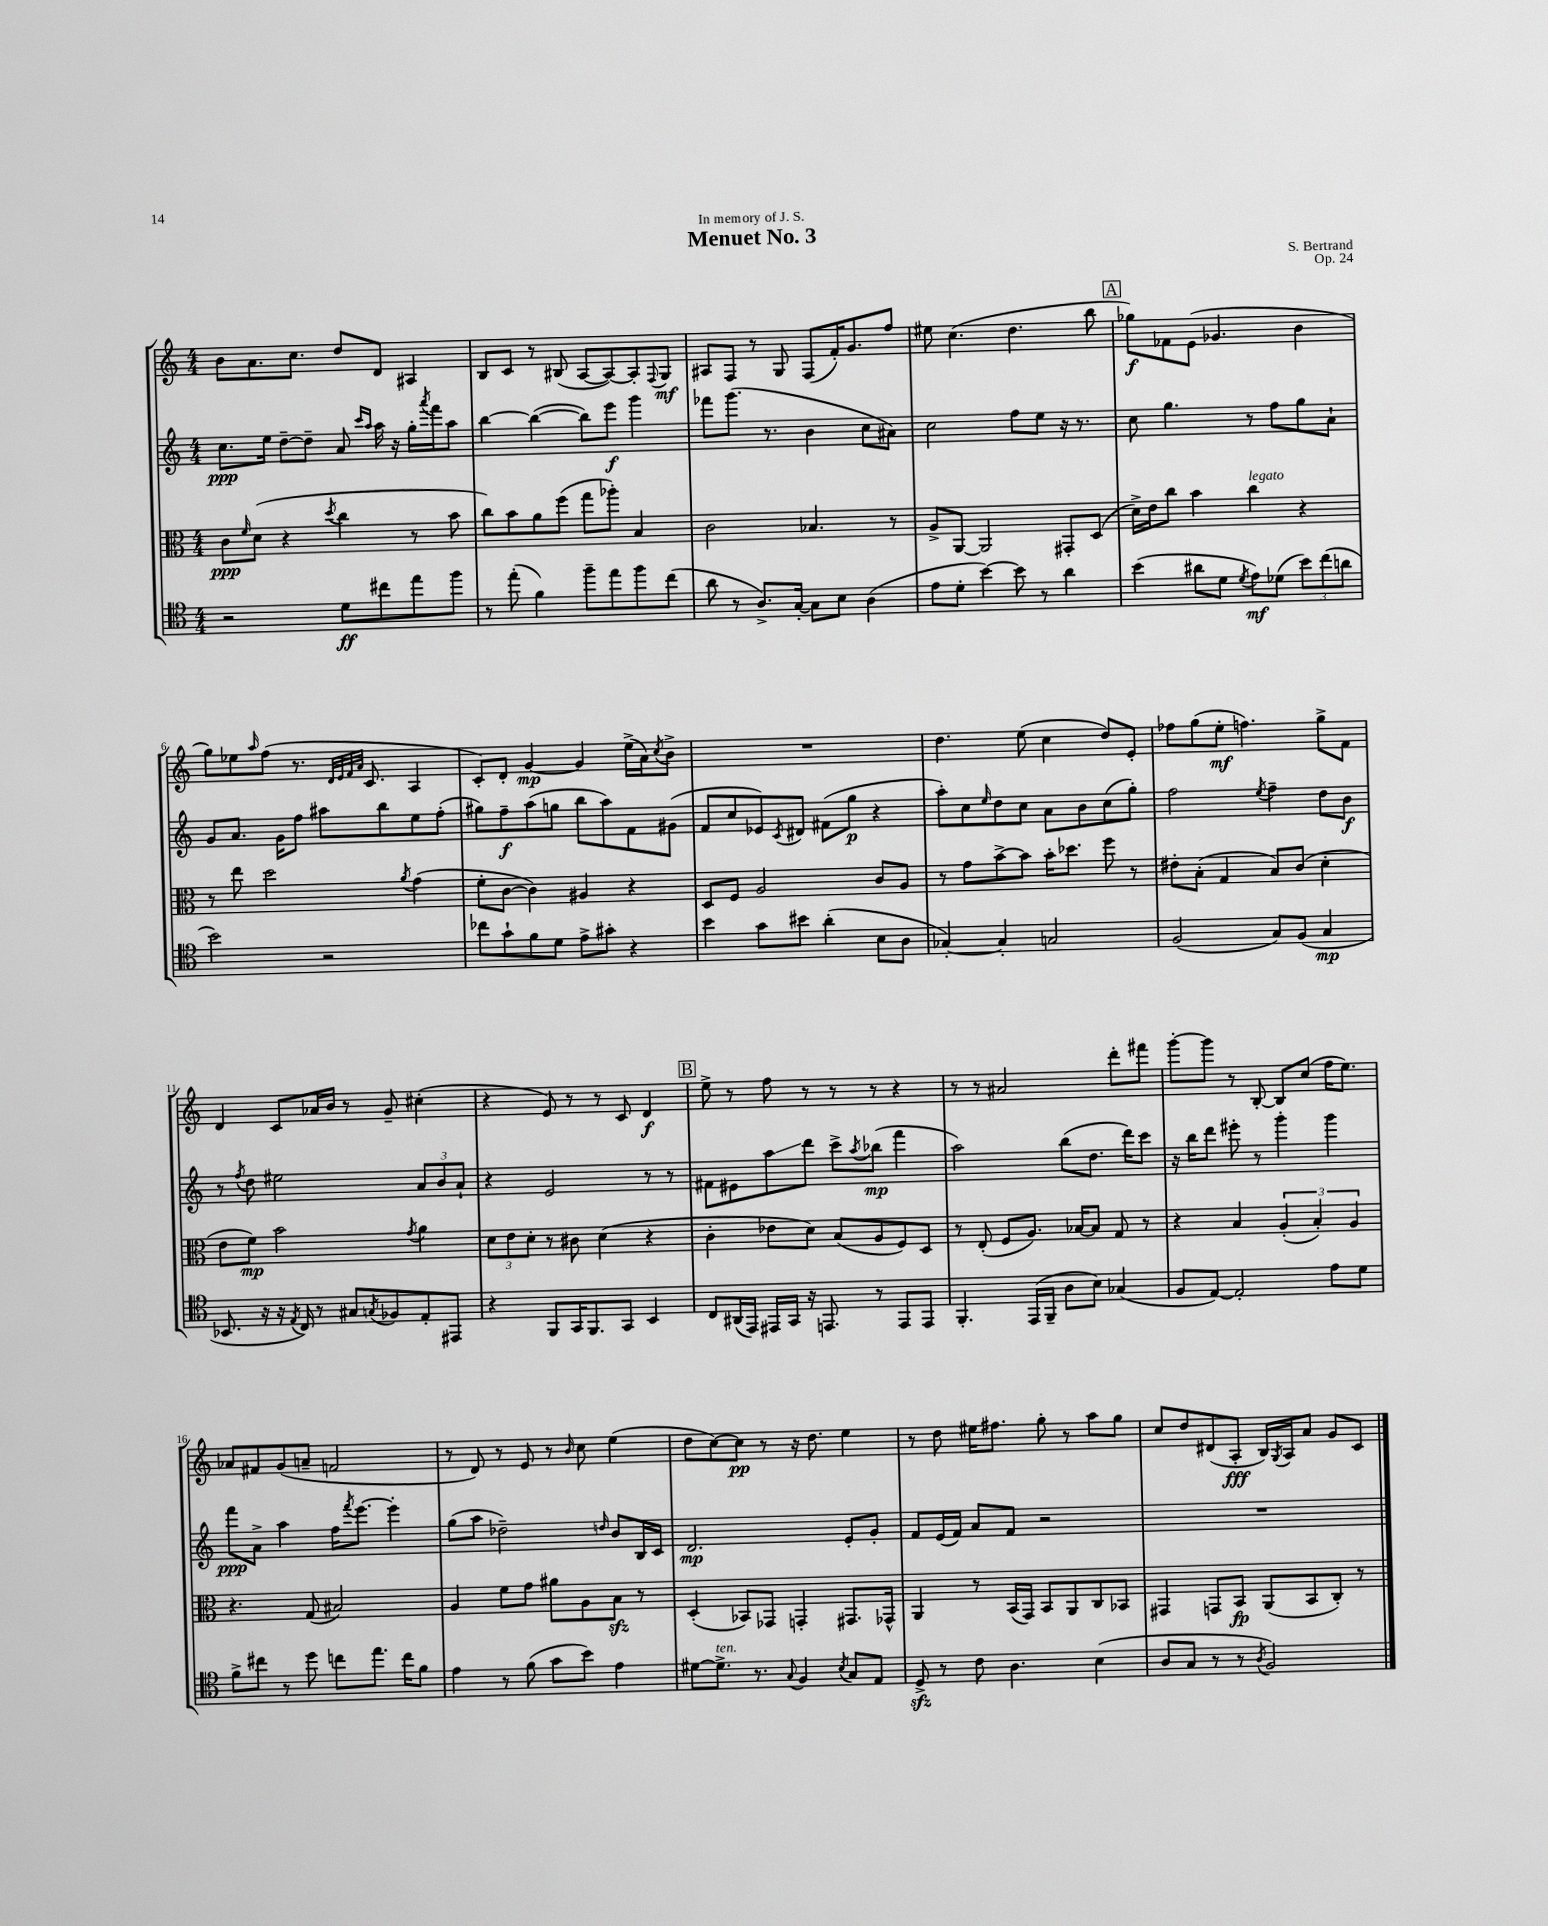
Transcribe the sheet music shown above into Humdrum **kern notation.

**kern	**kern	**kern	**kern
*staff4	*staff3	*staff2	*staff1
*clefC4	*clefC3	*clefG2	*clefG2
*k[]	*k[]	*k[]	*k[]
*M4/4	*M4/4	*M4/4	*M4/4
2r	8c\L	8.cc\L	8b\L
.	16qqf/	.	.
.	(8d\J	.	8.a\
.	.	16ee\Jk	.
.	4r	[8dd~\L	.
.	.	.	8.cc\J
.	.	8dd~\]J	.
.	8qdd/	.	.
8d\L	4cc\	8a/	8dd/L
.	.	16qqccc/LL	.
.	.	16qqaa/JJ	.
8cc#\	.	16aa\	8d/J
.	.	16r	.
8ee\	8r	16gg'\LL	4A#/
.	.	8qaaa/	.
.	.	16fff\J	.
8ff\J	8b\	8aa\J	.
=	=	=	=
8r	8cc\L)	[4bb\	8B/L
(8ee'\	8b\	.	8c/J
4f\)	8a\	(4bb\_	8r
.	(8ff\J	.	(8B#/
8ff~\L	8gg\L	8bb\]L)	[8A/L
8ee\	8aa-'\J)	8eee\J	8A/_)
8ff\	4B/	4ggg\	8A'/]
.	.	.	8qqF/
(8cc\J	.	.	8G/J
=	=	=	=
8a\	2c\	8fff-\L	8A#/L
8r	.	(8.ggg\J	8F/J
8.A^/L)	.	.	8r
.	.	8.r	.
.	.	.	8G/
[16G'/Jk	.	.	.
8G\]L	4.B-/	4b\	(8F/L
8B\J	.	.	16f'/K)
.	.	.	8.g/
(4A\	.	8cc\L	.
.	8r	8a#\J)	8ff/J
=	=	=	=
8e\L	8A^/L	2cc\	8ee#\
8d'\J	[8AA/J	.	(4.cc\
[4b\)	2AA/]	.	.
8b\]	.	8ff\L	4.dd\
8r	.	8ee\J	.
4a\	8GG#'/L	16r	.
.	.	8.r	.
.	(8D/J	.	8bb\
=	=	=	=
(4b\	16d^\LL)	8cc\	8gg-\L)
.	16e\J	.	.
.	8cc\J	4.gg\	8f-\
8a#\L	4b\	.	(8e\J
8d\J	.	.	4.g-/
8qd/	.	.	.
8e\L)	4cc\	8r	.
(8d-\J	.	8ff\L	.
12b\L)	4r	8gg\	4b\
(12cc\	.	.	.
.	.	8a`\J	.
12a\J	.	.	.
=	=	=	=
2b\)	8r	8g/L	8gg\L)
.	8ee\	8.a/J	8ee-\
.	.	.	16qqaa/
.	2dd\	.	(8ff\J
.	.	16g\LK	.
.	.	8ff\J	8.r
2r	.	8aa#\L	.
.	.	.	32qqd/LLL
.	.	.	32qqe/
.	.	.	32qqf/
.	.	.	32qqa/JJJ
.	.	.	8.c/
.	.	8bb\	.
.	8qa/	.	.
.	(4g\	8ee\	4A/
.	.	(8ff'\J	.
=	=	=	=
8cc-\L	8f'\L	8gg#\L)	8c'/L)
8g`\	[8c\J	8ff~\	8d'/J
8f\	4c\])	(8aa\	[4g/
8d\J	.	8gg\J	.
8e^\L	4A#/	8bb\L	4g/]
8g#'\J	.	8aa\)	.
4r	4r	8f\	(16ee^\LL
.	.	.	16a\J)
.	.	.	8qcc/
.	.	(8g#\J	8b^\J
=	=	=	=
4b\	8D/L	8f/L	1r
.	8F/J	8cc/	.
8g\L	2A/	8e-/)	.
.	.	8qc/	.
8b#\J	.	8d#/J	.
(4a'\	.	(8f#\L	.
.	.	8gg\J	.
8B\L	8c/L	4r	.
8A\J	8A/J	.	.
=	=	=	=
[4G-'/)	8r	8aa'\L)	4.dd\
.	8g\L	8cc\	.
.	.	16qqee/	.
4G-'/]	[8b^\	8dd\	.
.	8b\]J	8cc\J	(8ee\
2G/	16b'\LK	8a\L	4cc\
.	8.dd-\J	.	.
.	.	8b\	.
.	8ff\	(8cc\	8dd/L)
.	8r	8gg'\J)	8e'/J
=	=	=	=
(2F/	8e#'\L	2ff\	8ff-\L
.	(8B'\J	.	(8gg\
.	4G/	.	8ee'\J
.	.	.	4.ff\)
.	.	8qee/	.
8G/L)	8B/L)	4ff~\	.
(8F/J	(8c/J	.	.
4G/	4d'\	8dd\L	8gg^\L
.	.	8b\J	8f\J
=	=	=	=
8.BB-/	8e\L	8r	4d/
.	.	8qff/	.
.	8f\J)	8dd\	.
16r	.	.	.
16r	2b\	2ee#\	8c/L
8qE/	.	.	.
16C/)	.	.	.
8r	.	.	16a-/L
.	.	.	16b/JJ
8G#/L	.	.	8r
8qG/	.	.	.
8F-/	.	.	8g~/
.	8qg/	.	.
8E'/	4a\	12a/L	(4cc#'\
.	.	12b/	.
8EE#/J	.	.	.
.	.	12a`/J	.
=	=	=	=
4r	12d\L	4r	4r
.	12e\	.	.
.	12d'\J	.	.
8FF/L	8r	2e/	8e/)
16GG/K	8c#\	.	8r
8.FF/	.	.	.
.	(4d\	.	8r
8GG/J	.	.	8c/
4BB/	4r	8r	4d/
.	.	8r	.
=	=	=	=
8C/L	4c'\	8f#\L	8ee^\
(16AA#/L	.	8e#\	8r
16EE/JJ)	.	.	.
16EE#/LL	8e-\L	8aa\	8ff\
16GG/JJ	.	.	.
16r	8d\J)	8ddd\J	8r
8.EE/	.	.	.
.	(8B/L	8ccc^\L	8r
.	.	8qaa/	.
8r	8A/	(8bb-\J	8r
8EE/L	8F/)	4fff\	4r
8EE/J	8D/J	.	.
=	=	=	=
4.FF'/	8r	2aa\)	8r
.	(8E'/	.	8r
.	8F/L	.	2a#/
(16EE/LL	8.A/J)	.	.
16FF~/JJ	.	.	.
8A\L	.	(8bb\L	.
.	[16B-/LK	.	.
8B\J)	8B-/]J	8.dd\J	.
(4G-/	8G/	.	8ddd'\L
.	.	16ddd\LK)	.
.	8r	8ccc\J	8fff#\J
=	=	=	=
8F/L	4r	16r	[8ggg'\L
.	.	16bb\LK	.
[8E/J)	.	8ddd\J	8ggg\]J
2E'/]	4B/	8eee#'\	8r
.	.	8r	[8B'/
.	(6A'/	4ggg'\	8B/]L
.	.	.	(8cc/J
.	6B'/)	.	.
8e\L	.	4ggg\	16ff\LK
.	.	.	8.ee\J)
.	6A/	.	.
8d\J	.	.	.
=	=	=	=
8f^\L	4.r	8fff\L	8a-/L
8cc#\J	.	8a^\J	8f#/
8r	.	4aa\	(8g/
8dd\	(8G/	.	8a~/J
8cc\L	2B#/)	16ff\LK	2f/
.	.	8qfff/	.
.	.	[8.eee\J	.
8.ee\J	.	.	.
.	.	4eee'\]	.
16cc\LK	.	.	.
8f\J	.	.	.
=	=	=	=
4e\	4A/	(8gg\L	8r
.	.	8aa\J	8d/)
8r	8f\L	2dd-~\)	8r
(8f\	8g\J	.	8e/
8g\L	8a#\L	.	8r
.	.	.	16qqb/
8b\J)	8A\	.	8cc\
.	.	16qqdd/	.
4e\	8B\J	8b/L	(4ee\
.	8r	16B/L	.
.	.	16c/JJ	.
=	=	=	=
[8d#\L	(4D'/	2.d/	8dd\L
8.d#^\]J	.	.	[8cc\)
.	8BB-/L)	.	8cc\]J
8.r	.	.	.
.	8GG-/J	.	8r
8qqG/	.	.	.
4F/	4GG'/	.	16r
.	.	.	8.dd\
8qB/	.	.	.
8G/L	8.GG#/L	8e'/L	4ee\
8E/J	.	8g'/J	.
.	16GG-^^/Jk	.	.
=	=	=	=
8D^/	4AA/	8f/L	8r
8r	.	(16e/L	8dd\
.	.	16f/JJ)	.
8c\	8r	8a/L	16ee#\LK
.	.	.	8.ff#\J
4.A\	(16BB/LL	8f/J	.
.	16GG/JJ)	.	.
.	8BB/L	2r	8gg'\
.	8AA/	.	8r
(4B\	8C/	.	8aa\L
.	8BB-/J	.	8gg\J
=	=	=	=
8A/L	4GG#/	1r	8cc/L
8G/J	.	.	8dd/
8r	8GG/L	.	(8d#/
8r	8BB/J	.	8A'/J
8qA/	.	.	.
2F/)	(8AA/L	.	16B/LL)
.	.	.	8qG/
.	.	.	16A/J
.	8BB/	.	8a/J
.	8C'/J)	.	8g/L
.	8r	.	8c/J
==	==	==	==
*-	*-	*-	*-
